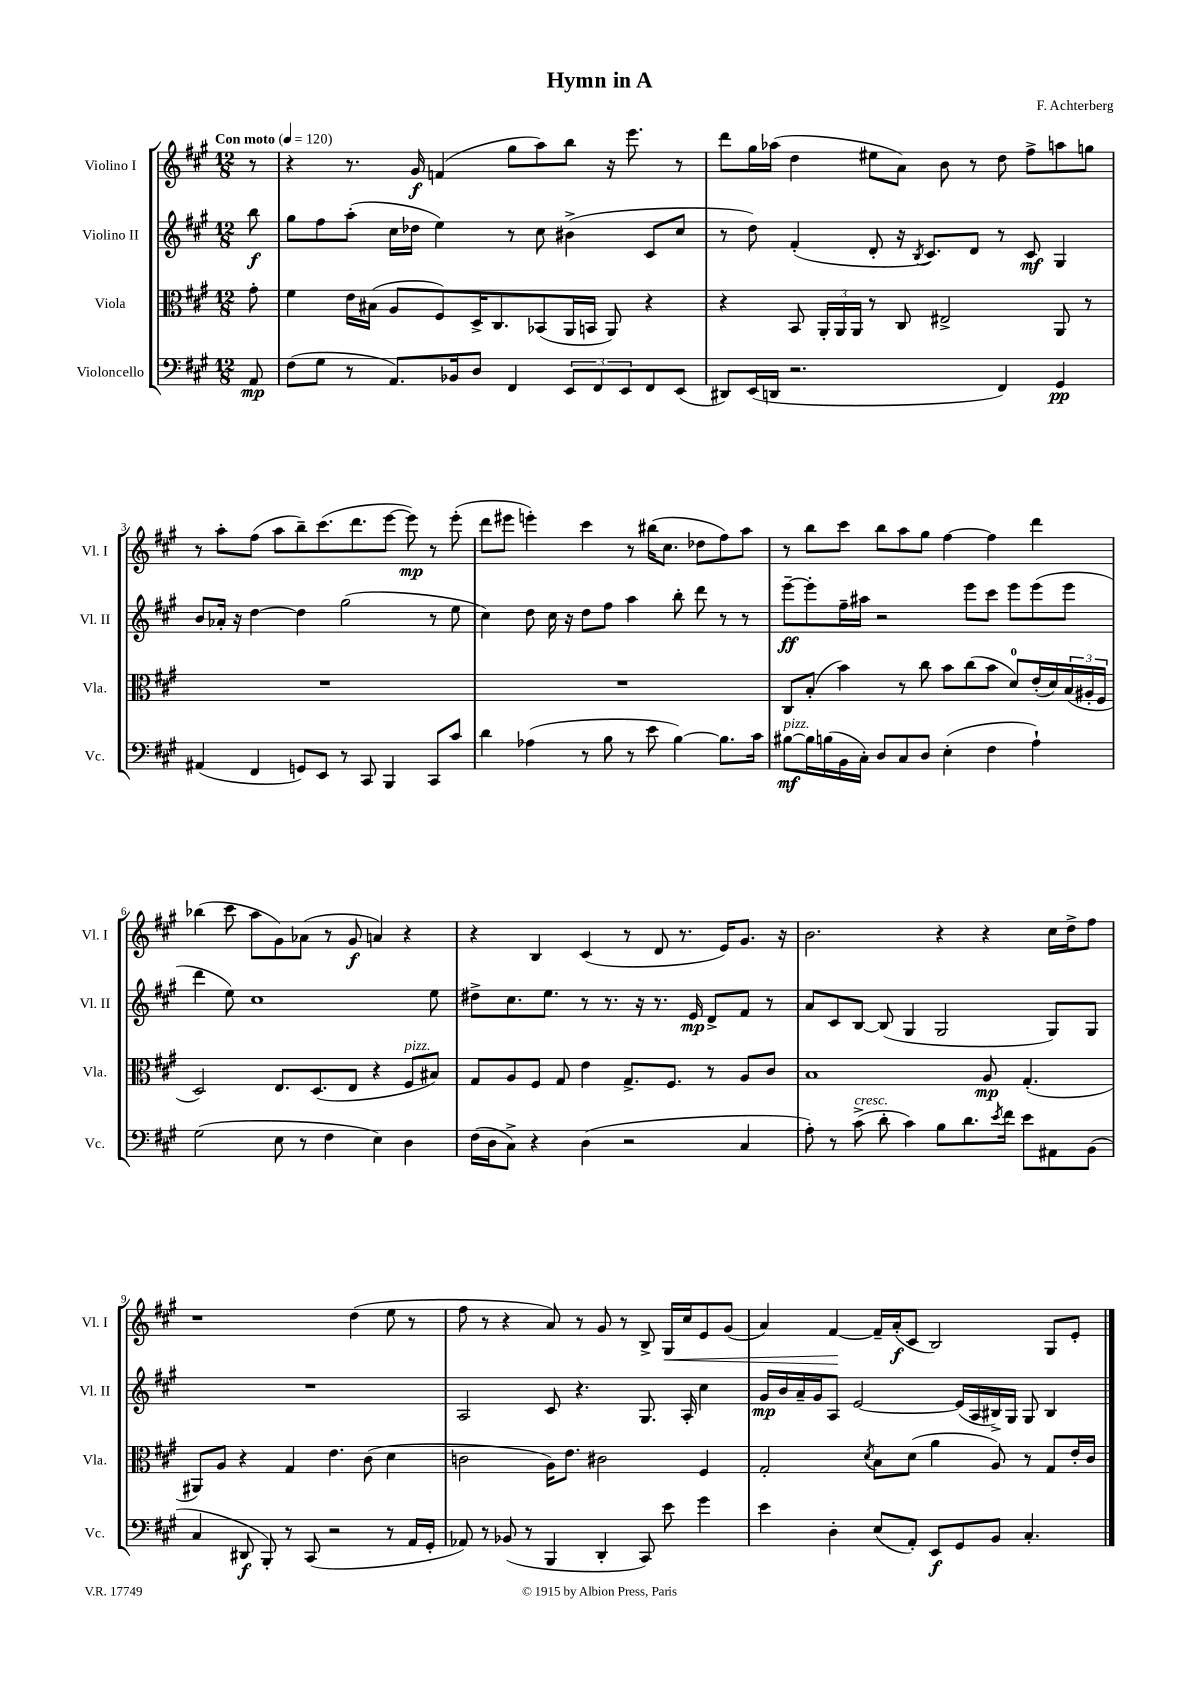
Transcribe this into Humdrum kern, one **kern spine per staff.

**kern	**dynam	**kern	**dynam	**kern	**dynam	**kern	**dynam
*part4	*part4	*part3	*part3	*part2	*part2	*part1	*part1
*staff4	*staff4	*staff3	*staff3	*staff2	*staff2	*staff1	*staff1
*I"Violoncello	*	*I"Viola	*	*I"Violino II	*	*I"Violino I	*
*I'Vc.	*	*I'Vla.	*	*I'Vl. II	*	*I'Vl. I	*
*clefF4	*	*clefC3	*	*clefG2	*	*clefG2	*
*k[f#c#g#]	*	*k[f#c#g#]	*	*k[f#c#g#]	*	*k[f#c#g#]	*
*M12/8	*	*M12/8	*	*M12/8	*	*M12/8	*
*MM120	*	*MM120	*	*MM120	*	*MM120	*
=	=	=	=	=	=	=	=
!	!	!	!	!	!	!LO:TX:a:B:t=Con moto	!
8AA/	mp	8g#'\	.	8bb\	f	8r	.
=1	=1	=1	=1	=1	=1	=1	=1
(8F#\L	.	4f#\	.	8gg#\L	.	4r	.
8G#\J	.	.	.	8ff#\	.	.	.
8r	.	16e\LL	.	(8aa'\J	.	8.r	.
.	.	(16B#X\JJ	.	.	.	.	.
8.AA/L)	.	8A/L	.	16cc#\LL	.	.	.
.	.	.	.	16dd-X\JJ	.	16g#/	f
.	.	8F#/)	.	4ee\)	.	(4fn/	.
16BB-X/k	.	.	.	.	.	.	.
8D/J	.	16D^/K	.	.	.	.	.
.	.	8.C#/	.	.	.	.	.
4FF#/	.	.	.	8r	.	8gg#\L	.
.	.	(8BB-X/	.	8cc#\	.	8aa\)	.
12EE/L	.	16AA/L	.	(4b#X^\	.	8bb\J	.
.	.	16BBn/JJ	.	.	.	.	.
12FF#/	.	.	.	.	.	.	.
.	.	8AA/)	.	.	.	16r	.
12EE/	.	.	.	.	.	.	.
.	.	.	.	.	.	8.eee\	.
8FF#/	.	4r	.	8c#/L	.	.	.
(8EE/J	.	.	.	8cc#/J	.	8r	.
=2	=2	=2	=2	=2	=2	=2	=2
8DD#X/L)	.	4r	.	8r	.	8ddd\L	.
(16EE/L	.	.	.	8dd\)	.	16gg#\L	.
16DDn/JJ	.	.	.	.	.	(16aa-X\JJ	.
2.r	.	8BB/	.	(4f#'/	.	4dd\	.
.	.	24AA'/LL	.	.	.	.	.
.	.	24AA/	.	.	.	.	.
.	.	24AA/JJ	.	.	.	.	.
.	.	8r	.	8d'/	.	8ee#X\L	.
.	.	8C#/	.	16r	.	8a\J)	.
.	.	.	.	8qB/	.	.	.
.	.	.	.	8.c#/L)	.	.	.
.	.	2E#X^/	.	.	.	8b\	.
.	.	.	.	8d/J	.	8r	.
4FF#/)	.	.	.	8r	.	8dd\	.
.	.	.	.	8c#/	mf	8ff#^\L	.
4GG#/	pp	8AA/	.	4G#/	.	8aan\	.
.	.	8r	.	.	.	8ggn\J	.
!!LO:LB:g=z
=3	=3	=3	=3	=3	=3	=3	=3
(4AA#X/	.	1.r	.	8b/L	.	8r	.
.	.	.	.	16a-X'/Jk	.	8aa'\L	.
.	.	.	.	16r	.	.	.
4FF#/	.	.	.	[4dd\	.	(8ff#\J	.
.	.	.	.	.	.	8aa\L	.
8GGn/L)	.	.	.	4dd\]	.	8bb~\)	.
8EE/J	.	.	.	.	.	(8.ccc#\	.
8r	.	.	.	(2gg#\	.	.	.
.	.	.	.	.	.	8.ddd\	.
8CC#/	.	.	.	.	.	.	.
4BBB/	.	.	.	.	.	[8eee\J	.
.	.	.	.	.	.	8eee\])	mp
8CC#/L	.	.	.	8r	.	8r	.
8c#/J	.	.	.	8ee\	.	(8eee'\	.
=4	=4	=4	=4	=4	=4	=4	=4
4d\	.	1.r	.	4cc#\)	.	8ddd\L	.
.	.	.	.	.	.	8eee#X\J	.
(4A-X\	.	.	.	8dd\	.	4eeen'\)	.
.	.	.	.	16cc#\	.	.	.
.	.	.	.	16r	.	.	.
8r	.	.	.	8dd\L	.	4ccc#\	.
8B\	.	.	.	8ff#\J	.	.	.
8r	.	.	.	4aa\	.	8r	.
8e\	.	.	.	.	.	(16bb#X\KL	.
.	.	.	.	.	.	8.cc#\J	.
[4B\)	.	.	.	8bb'\	.	.	.
.	.	.	.	8ddd\	.	8dd-X\L	.
8.B\L]	.	.	.	8r	.	8ff#\)	.
.	.	.	.	8r	.	8aa\J	.
16c#\Jk	.	.	.	.	.	.	.
=5	=5	=5	=5	=5	=5	=5	=5
!LO:TX:a:i:t=pizz.	!	!	!	!	!	!	!
[8B#X\L	mf	8C#/L	.	[8eee~\L	ff	8r	.
16B#\L]	.	(8B'/J	.	8eee'\]	.	8bb\L	.
(16Bn\	.	.	.	.	.	.	.
16BB\	.	4b\)	.	16ff#~\L	.	8ccc#\J	.
16C#'\JJ)	.	.	.	16aa#X\JJ	.	.	.
8D/L	.	.	.	2r	.	8bb\L	.
8C#/	.	8r	.	.	.	8aa\	.
8D/J	.	8cc#\	.	.	.	8gg#\J	.
(4E'\	.	8b\L	.	.	.	[4ff#\	.
.	.	(8cc#\	.	8eee\L	.	.	.
4F#\	.	8b\J	.	8ccc#\J	.	4ff#\]	.
.	.	8d/L)	.	8eee\L	.	.	.
4A`\)	.	(16e'/L	.	(8eee\	.	4ddd\	.
.	.	16d/)	.	.	.	.	.
.	.	(24B/	.	8eee\J	.	.	.
.	.	24A#X'/	.	.	.	.	.
.	.	24F#/JJ	.	.	.	.	.
!!LO:LB:g=z
=6	=6	=6	=6	=6	=6	=6	=6
(2G#\	.	2D/)	.	4ddd\	.	(4bb-X\	.
.	.	.	.	8ee\)	.	8ccc#\	.
.	.	.	.	1cc#	.	8aa\L	.
8E\	.	8.E/L	.	.	.	8g#\)	.
8r	.	.	.	.	.	(8a-X\J	.
.	.	(8.D/	.	.	.	.	.
4F#\	.	.	.	.	.	8r	.
.	.	8E/J	.	.	.	8g#/	f
4E\)	.	4r	.	.	.	4an/)	.
!	!	!LO:TX:a:i:t=pizz.	!	!	!	!	!
4D\	.	8F#/L	.	.	.	4r	.
.	.	8B#X/J)	.	8ee\	.	.	.
=7	=7	=7	=7	=7	=7	=7	=7
(16F#\LL	.	8G#/L	.	8dd#X^\L	.	4r	.
16D\J	.	.	.	.	.	.	.
8C#^\J)	.	8A/	.	8.cc#\	.	.	.
4r	.	8F#/J	.	.	.	4B/	.
.	.	.	.	8.ee\J	.	.	.
.	.	8G#/	.	.	.	.	.
(4D\	.	4e\	.	8r	.	(4c#/	.
.	.	.	.	8.r	.	.	.
2r	.	8.G#^/L	.	.	.	8r	.
.	.	.	.	16r	.	.	.
.	.	.	.	8.r	.	8d/	.
.	.	8.F#/J	.	.	.	.	.
.	.	.	.	.	.	8.r	.
.	.	.	.	16e/	mp	.	.
.	.	8r	.	8d^/L	.	.	.
.	.	.	.	.	.	16e/KL)	.
4C#/	.	8A/L	.	8f#/J	.	8.g#/J	.
.	.	8c#/J	.	8r	.	.	.
.	.	.	.	.	.	16r	.
=8	=8	=8	=8	=8	=8	=8	=8
8A'\)	.	1B	.	8a/L	.	2.b\	.
8r	.	.	.	8c#/	.	.	.
!LO:TX:a:i:t=cresc.	!	!	!	!	!	!	!
(8c#^\	.	.	.	[8B/J	.	.	.
8d'\	.	.	.	(8B/]	.	.	.
4c#\)	.	.	.	4G#/	.	.	.
8B\L	.	.	.	2G#/	.	4r	.
8.d\	.	.	.	.	.	.	.
.	.	8A/	mp	.	.	4r	.
8qe/	.	.	.	.	.	.	.
16f#\Jk	.	.	.	.	.	.	.
8e\L	.	(4.G#'/	.	.	.	.	.
8AA#X\	.	.	.	8G#/L)	.	16cc#\LL	.
.	.	.	.	.	.	16dd^\J	.
(8BB\J	.	.	.	8G#/J	.	8ff#\J	.
!!LO:LB:g=z
=9	=9	=9	=9	=9	=9	=9	=9
4C#/	.	8AA#X/L)	.	1.r	.	1r	.
.	.	8A/J	.	.	.	.	.
8DD#X/	f	4r	.	.	.	.	.
8BBB'/)	.	.	.	.	.	.	.
8r	.	4G#/	.	.	.	.	.
(8CC#/	.	.	.	.	.	.	.
2r	.	4.e\	.	.	.	.	.
.	.	.	.	.	.	(4dd\	.
.	.	(8c#\	.	.	.	.	.
8r	.	4d\	.	.	.	8ee\	.
16AA/LL	.	.	.	.	.	8r	.
16GG#'/JJ	.	.	.	.	.	.	.
=10	=10	=10	=10	=10	=10	=10	=10
8AA-X/)	.	2cn\	.	2A/	.	8ff#\	.
8r	.	.	.	.	.	8r	.
(8BB-X/	.	.	.	.	.	4r	.
8r	.	.	.	.	.	.	.
4BBB/	.	16A\KL)	.	8c#/	.	8a/)	.
.	.	8.e\J	.	.	.	.	.
.	.	.	.	4.r	.	8r	.
4DD'/	.	2c#X\	.	.	.	8g#/	.
.	.	.	.	.	.	8r	.
8CC#/)	.	.	.	8.G#/	.	8B^/	.
!	!	!	!	!	!	!	!LO:HP:b
8e\	.	.	.	.	.	16G#/LL	<
.	.	.	.	16A'/	.	16cc#/J	.
4g#\	.	4F#/	.	4cc#\	.	8e/	.
.	.	.	.	.	.	(8g#/J	.
=11	=11	=11	=11	=11	=11	=11	=11
4e\	.	2G#'/	.	16g#/LL	mp	4a/)	.
.	.	.	.	16b/	.	.	.
.	.	.	.	16a~/	.	.	.
.	.	.	.	16g#/J	.	.	.
4D'\	.	.	.	8A/J	.	[4f#/	.
.	.	.	.	[2e/	.	.	.
.	.	8qd/	.	.	.	.	.
(8E/L	.	8B\L	.	.	.	16f#~/LL]	[
.	.	.	.	.	.	(16a'/J	f
8AA'/J)	.	(8d\J	.	.	.	8c#/J	.
8EE/L	f	4a\	.	.	.	2B/)	.
8GG#/	.	.	.	(16e/LL]	.	.	.
.	.	.	.	16A/	.	.	.
8BB/J	.	8A/)	.	16B#X^/)	.	.	.
.	.	.	.	16G#/JJ	.	.	.
4.C#'/	.	8r	.	8G#/	.	.	.
.	.	8G#/L	.	4B#/	.	8G#/L	.
.	.	16e'/L	.	.	.	8e'/J	.
.	.	16c#/JJ	.	.	.	.	.
==	==	==	==	==	==	==	==
*-	*-	*-	*-	*-	*-	*-	*-
